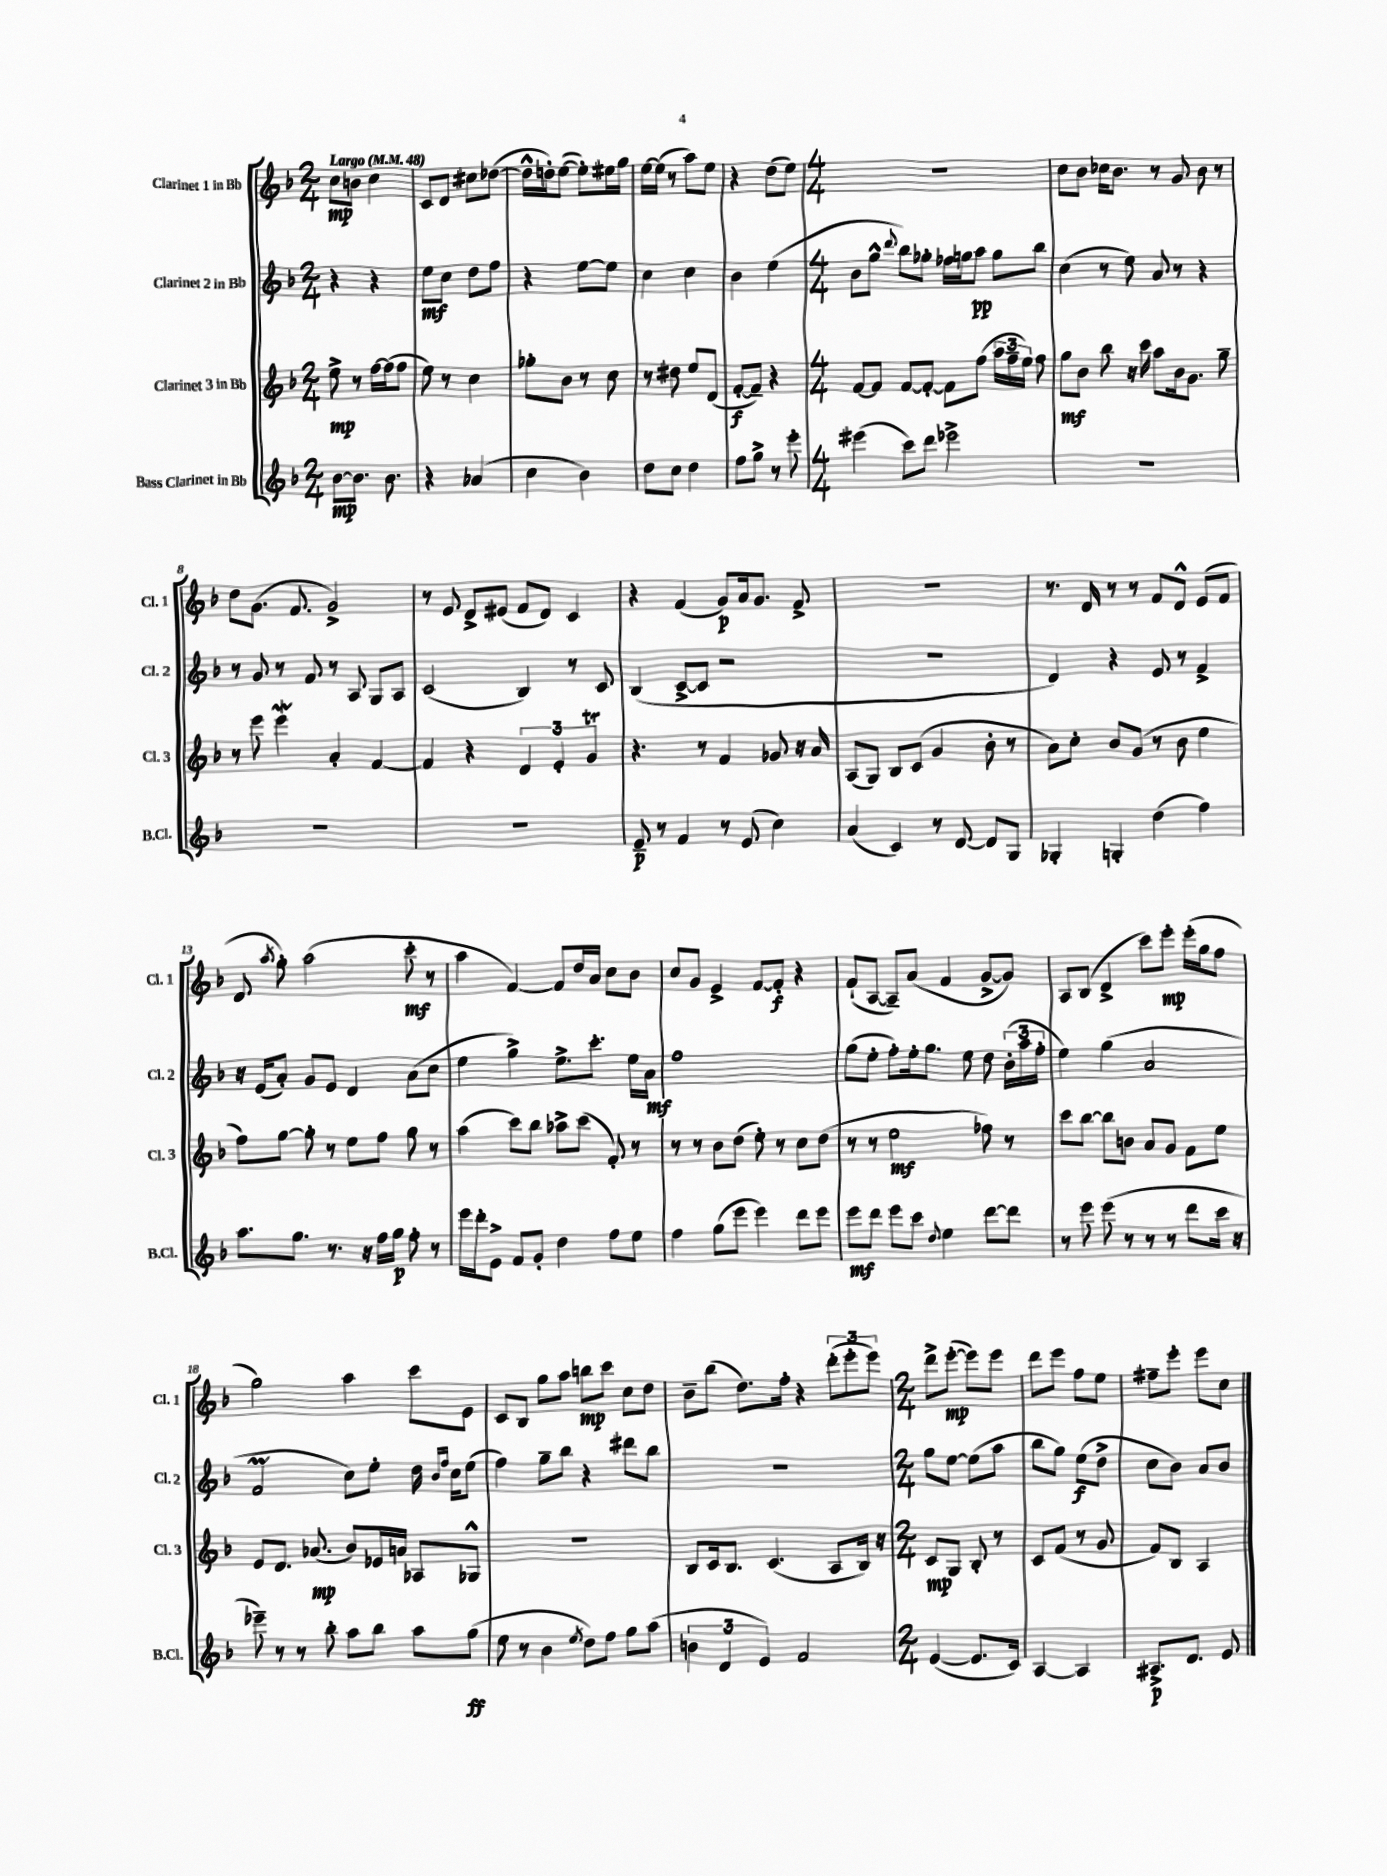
<<
\new StaffGroup <<
\new Staff = "s0" \with { instrumentName = "Clarinet 1 in Bb" shortInstrumentName = "Cl. 1" } {
    \clef treble \key f \major \numericTimeSignature \time 2/4 \tempo "Largo" 4 = 48
    \autoBeamOff c''8[\mp b'8] c''4 |
    c'8[ d'8] cis''8[ des''8]~( |
    des''16[-^ d''16-.) e''8]~( e''8[-.) eis''16 g''16] |
    e''16[~ e''16]( r8 a''8[) e''8] |
    r4 d''8[( e''8]) |
    \numericTimeSignature \time 4/4 R1 |
    c''8[ bes'8] ces''16[ bes'8.] r8 g'8 bes'8 r8 |
    d''8[ g'8.]( f'8. g'2->) |
    r8 e'8 d'8[-> eis'8]( f'8[ d'8]) c'4 |
    r4 f'4( g'8[\p) a'16 g'8.] f'8-> |
    r1 |
    r8. d'16 r8 r8 f'8[ d'8]-^ e'8[( f'8] |
    d'8 \acciaccatura { a''8 } g''8-.) a''2( c'''8-.\mf r8 |
    a''4 f'4~) f'8[ d''16 a'16] c''8[ bes'8] |
    c''8[ g'8] e'4-> f'8[~ f'8]-.\f r4 |
    f'8[-!( a8]~ a8[--) a'8]( f'4 g'8[~-> g'8]) |
    a8[ bes8]( d'4-> c'''8[) e'''8]-.\mp e'''16[-.( g''16 f''8] |
    g''2) a''4 c'''8[ e'8] |
    c'8[ bes8] g''8[ a''8] b''8[\mp c'''8] c''8[ d''8] |
    bes'8[-- bes''8]( d''8.[) f''16]-. r4 \tuplet 3/2 { d'''8[-.( e'''8-. e'''8]) } |
    \numericTimeSignature \time 2/4 d'''8[-> e'''8]~-.\mp( e'''8[) e'''8] |
    d'''8[ e'''8] f''8[ e''8] |
    fis''8[-- e'''8]-. e'''8[ c''8] \bar "|." |
}
\new Staff = "s1" \with { instrumentName = "Clarinet 2 in Bb" shortInstrumentName = "Cl. 2" } {
    \clef treble \key f \major \numericTimeSignature \time 2/4
    \autoBeamOff r4 r4 |
    e''8[\mf c''8] d''8[ f''8] |
    r4 e''8[~ e''8] |
    c''4 c''4 |
    bes'4 e''4( |
    \numericTimeSignature \time 4/4 bes'8[ g''8]-^ \appoggiatura { d'''8 } bes''8[) ges''8]-. fes''16[ g''16 a''8]\pp g''8[ bes''8] |
    c''4( r8 e''8) a'8 r8 r4 |
    r8 g'8 r8 f'8 r8 a8 g8[ a8] |
    c'2( bes4) r8 c'8 |
    bes4( c'8[~-> c'8] r2 |
    R1 |
    d'4) r4 e'8 r8 f'4-> |
    r16 e'16[( a'8]-.) g'8[ e'8] d'4 a'8[( c''8] |
    e''4 g''4->) e''8.[-> c'''8.]-. e''16[ a'16]\mf |
    f''1 |
    g''8[( e''8]-. f''8[-.) e''16-. g''8.] e''8 d''8 \tuplet 3/2 { bes'16[-.( a''16 f''16]-. } |
    e''4) g''4( a'2 |
    f'2\prall c''8[) e''8]-. d''16 \grace { bes'16[ f''16] } c''16[ e''8]( |
    f''4) g''8[-- bes''8] r4 dis'''8[ bes''8] |
    R1 |
    \numericTimeSignature \time 2/4 g''8[ e''8]~ e''8[( a''8] |
    bes''8[ g''8]) e''8[\f( d''8]-> |
    c''8[ bes'8]) a'8[ bes'8] \bar "|." |
}
\new Staff = "s2" \with { instrumentName = "Clarinet 3 in Bb" shortInstrumentName = "Cl. 3" } {
    \clef treble \key f \major \numericTimeSignature \time 2/4
    \autoBeamOff e''8->\mp r8 f''16[~ f''16( f''8] |
    e''8) r8 c''4 |
    ges''8[-. bes'8] r8 c''8 |
    r8 dis''8 e''8[ d'8]( |
    f'8[~-.\f f'8]--) r4 |
    \numericTimeSignature \time 4/4 f'8[~ f'8] f'8[~ f'8]~-. f'8[ f''8]( \tuplet 3/2 { a''16[ f''16-- e''16]) } f''8 |
    g''8[\mf bes'8] bes''8 r16 c'''16 a''8[ bes'16 g'8.] g''8-- |
    r8 e'''8 e'''4\mordent a'4-. f'4~ |
    f'4 r4 \tuplet 3/2 { d'4 e'4-. g'4\trill } |
    r4. r8 f'4 ges'8 r16 a'16 |
    a8[( g8]) bes8[ c'8]( g'4 bes'8-. r8 |
    a'8[) c''8]-. bes'8[ g'8]( r8 bes'8 e''4 |
    f''8[) g''8]~ g''8-. r8 e''8[ f''8] g''8 r8 |
    a''4( c'''8[) bes''8] aes''8[-> c'''8]( f'8-.) r8 |
    r8 r8 bes'8[ d''8]( e''8-.) r8 c''8[ d''8]( |
    r8 r8 e''2\mf fes''8) r8 |
    c'''8[ bes''8]~ bes''8[ b'8] a'8[ g'8] f'8[ e''8] |
    e'8[ d'8.] aes'8.\mp( bes'8[) ees'16 a'16] aes8[ ges8]-^ |
    R1 |
    bes8[ c'16 bes8.] c'4.( a8[ bes16]) r16 |
    \numericTimeSignature \time 2/4 c'8[\mp g8] bes8-. r8 |
    c'8[ f'8]( r8 g'8 |
    f'8[) bes8] a4 \bar "|." |
}
\new Staff = "s3" \with { instrumentName = "Bass Clarinet in Bb" shortInstrumentName = "B.Cl." } {
    \clef treble \key f \major \numericTimeSignature \time 2/4
    \autoBeamOff bes'8[~\mp bes'8.] bes'8. |
    r4 aes'4( |
    c''4 bes'4) |
    d''8[ c''8] d''4 |
    f''8[ g''8]-> r8 e'''8-. |
    \numericTimeSignature \time 4/4 eis'''4( c'''8[) d'''8] ees'''2-> |
    R1 |
    R1 |
    R1 |
    e'8--\p r8 f'4 r8 e'8( c''4) |
    a'4( c'4) r8 d'8~ d'8[ g8] |
    ges4-. g4-. d''4( f''4) |
    a''8.[ g''8.] r8. r16 f''16[ g''16]\p f''8-. r8 |
    e'''16[ d'''16-. e'8]-> f'8[ g'8]-. d''4 f''8[ e''8] |
    f''4 g''8[( e'''8] e'''4) d'''8[ e'''8] |
    e'''8[\mf d'''8] e'''8[ c'''8] \appoggiatura { d''8 } e''4 d'''8[~ d'''8] |
    r8 e'''8 e'''8( r8 r8 r8 d'''8[ c'''16] r16 |
    ees'''8--) r8 r8 bes''8-. a''8[ bes''8] a''8[ g''8]\ff( |
    e''8 r8 bes'4 \acciaccatura { e''8 } d''8[) f''8] g''8[ a''8]( |
    \tuplet 3/2 { b'4 d'4 e'4) } f'2 |
    \numericTimeSignature \time 2/4 e'4~( e'8.[ c'16]) |
    a4~ a4 |
    ais8.[->\p d'8.] e'8 \bar "|." |
}
>>
>>
